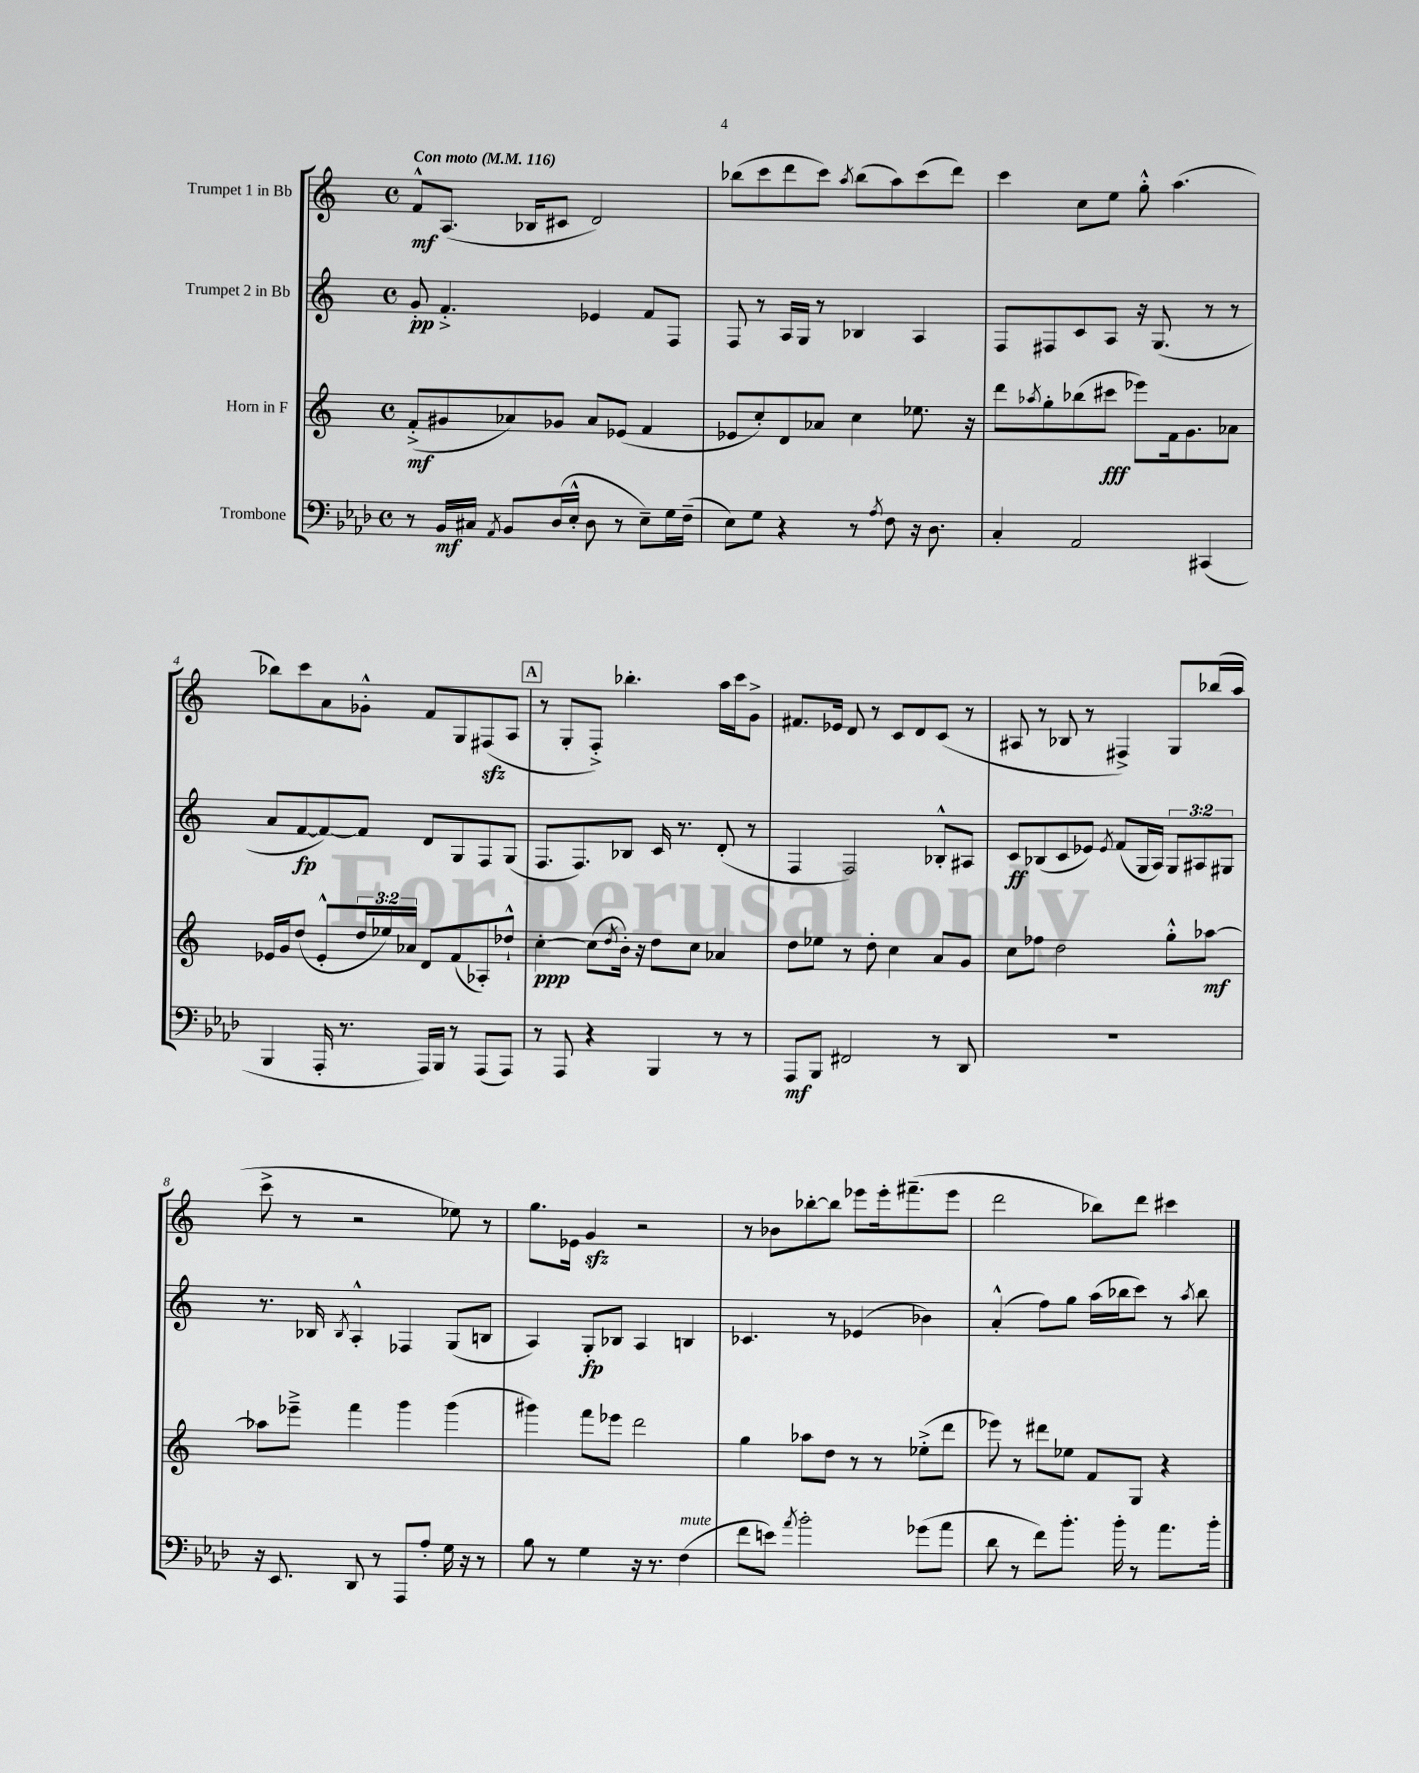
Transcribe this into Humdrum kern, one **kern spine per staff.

**kern	**kern	**kern	**kern
*staff4	*staff3	*staff2	*staff1
*clefF4	*clefG2	*clefG2	*clefG2
*k[b-e-a-d-]	*k[]	*k[]	*k[]
*M4/4	*M4/4	*M4/4	*M4/4
*met(c)	*met(c)	*met(c)	*met(c)
*MM116	*MM116	*MM116	*MM116
8r	(8f'^/L	8g'/	8f^^/L
16BB-/LL	8g#/	4.f'^/	(8.A/J
16C#/JJ	.	.	.
8qAA-/	.	.	.
8BB-/L	8a-/)	.	.
.	.	.	16B-/LK
(16D-/L	8g-/J	.	8c#/J
16E-'^^/JJ	.	.	.
8D-\	8a-/L	4e-/	2d/)
8r	(8e-/J	.	.
8E-~\L)	4f/	8f/L	.
16G\L	.	8F/J	.
(16F~\JJ	.	.	.
=	=	=	=
8E-\L)	8e-/L	8F/	(8bb-\L
8G\J	8cc'/)	8r	8ccc\
4r	8d/	16A/LL	8ddd\
.	.	16G/JJ	.
.	8a-/J	8r	8ccc\J)
.	.	.	8qaa/
8r	4cc\	4B-/	(8bb-\L
8qA-/	.	.	.
8F\	.	.	8aa\)
16r	8.ee-\	4A/	(8ccc\
8.D-\	.	.	.
.	.	.	8ddd\J)
.	16r	.	.
=	=	=	=
4C'/	8ddd\L	8F/L	4ccc\
.	8qaa-/	.	.
.	8gg'\	8F#/	.
2AA-/	(8bb-\	8c/	8cc\L
.	8ccc#\J	8A/J	8ee\J
.	8eee-\L)	16r	8gg'^^\
.	.	(8.G/	.
.	16f\k	.	(4.aa\
.	8.g\	.	.
(4CC#/	.	8r	.
.	8a-\J	8r	.
=	=	=	=
4BBB-/	16e-/LL	8a/L	8bb-\L)
.	16g/J	.	.
.	(8dd/J	[8f/	8ccc\
16AAA-'/	8e-'^^/L	8f/_)	8a\
8.r	.	.	.
.	24dd/L	8f/]J	8g-'^^\J
.	24ee-/)	.	.
.	24a-/JJ	.	.
16AAA-/LL)	8d/L	8d/L	8f/L
16BBB-/JJ	.	.	.
8r	(8f/	8G/	8G/
(8AAA-/L	8A-'/)	8F/	(8F#/
8AAA-/J)	8dd-`^^/J	(8G/J	8A/J
=	=	=	=
8r	[4cc'\	8.F/L	8r
8AAA-/	.	.	8G'/L
.	.	8.F/)	.
4r	(8cc\]L	.	8F'^/J)
.	8qdd/	.	.
.	16b'\Jk)	8B-/J	4.bb-'\
.	16r	.	.
4BBB-/	8dd\L	16c/	.
.	.	8.r	.
.	8cc\J	.	.
8r	4a-/	(8d'/	16aa\LL
.	.	.	16ccc\J
8r	.	8r	8g^\J
=	=	=	=
8AAA-/L	8dd\L	4F/	8.f#/L
8BBB-/J	8ee-\J	.	.
.	.	.	16e-/Jk
2FF#/	8r	2F/)	8d/
.	8dd'\	.	8r
.	4cc\	.	8c/L
.	.	.	8d/
8r	8a/L	8B-'^^/L	(8c/J
8DD-/	8g/J	8A#/J	8r
=	=	=	=
1r	8cc\L	8c/L	8A#/
.	8ff-\J	(8B-/	8r
.	2dd\	8c/	8B-/
.	.	8e-/J)	8r
.	.	8qe-/	.
.	.	(8f/L	4F#^/)
.	.	16G/L	.
.	.	16A/JJ)	.
.	8gg'^^\L	12G/L	8G/L
.	.	12A#/	.
.	[8aa-\J	.	(16bb-/L
.	.	12G#/J	.
.	.	.	16aa/JJ
=	=	=	=
16r	8aa-\]L	8.r	8ccc^\
8.EE-/	.	.	.
.	8eee-~^\J	.	8r
.	.	16B-/	.
.	.	8qB-/	.
8DD-/	4fff\	4A'^^/	2r
8r	.	.	.
8AAA-/L	4ggg\	4F-/	.
8A-'/J	.	.	.
16G\	(4ggg\	(8G/L	8ee-\)
16r	.	.	.
8r	.	8B/J	8r
=	=	=	=
8B-\	4ggg#\)	4A/)	8.gg\L
8r	.	.	.
.	.	.	16e-\Jk
4G\	8fff\L	8G'/L	4g/
.	8eee-\J	8B-/J	.
16r	2ddd\	4A/	2r
8.r	.	.	.
(4F\	.	4B/	.
=	=	=	=
8f\L	4gg\	4.c-/	8r
8e\J)	.	.	8b-\L
8qa-/	.	.	.
2b-'\	8aa-\L	.	[8bb-'\
.	8dd\J	8r	8bb-\]J
.	8r	(4e-/	8eee-\L
.	8r	.	16eee-'\k
.	.	.	(8.fff#~\
(8g-\L	(8ee-'^\L	4b-\)	.
8a-\J	8ddd\J	.	8eee-\J
=	=	=	=
8d-\	8eee-\)	(4a'^^/	2ddd\
8r	8r	.	.
8f\L)	8ddd#\L	8ff\L)	.
8.b-'\J	8ee-\J	8gg\J	.
.	8f/L	(16aa\LL	8bb-\L)
16b-'\	.	16bb-\J	.
8r	8G/J	8ccc\J)	8ddd\J
8.a-\L	4r	8r	4ccc#\
.	.	8qaa/	.
.	.	8bb-\	.
16b-'\Jk	.	.	.
==	==	==	==
*-	*-	*-	*-
